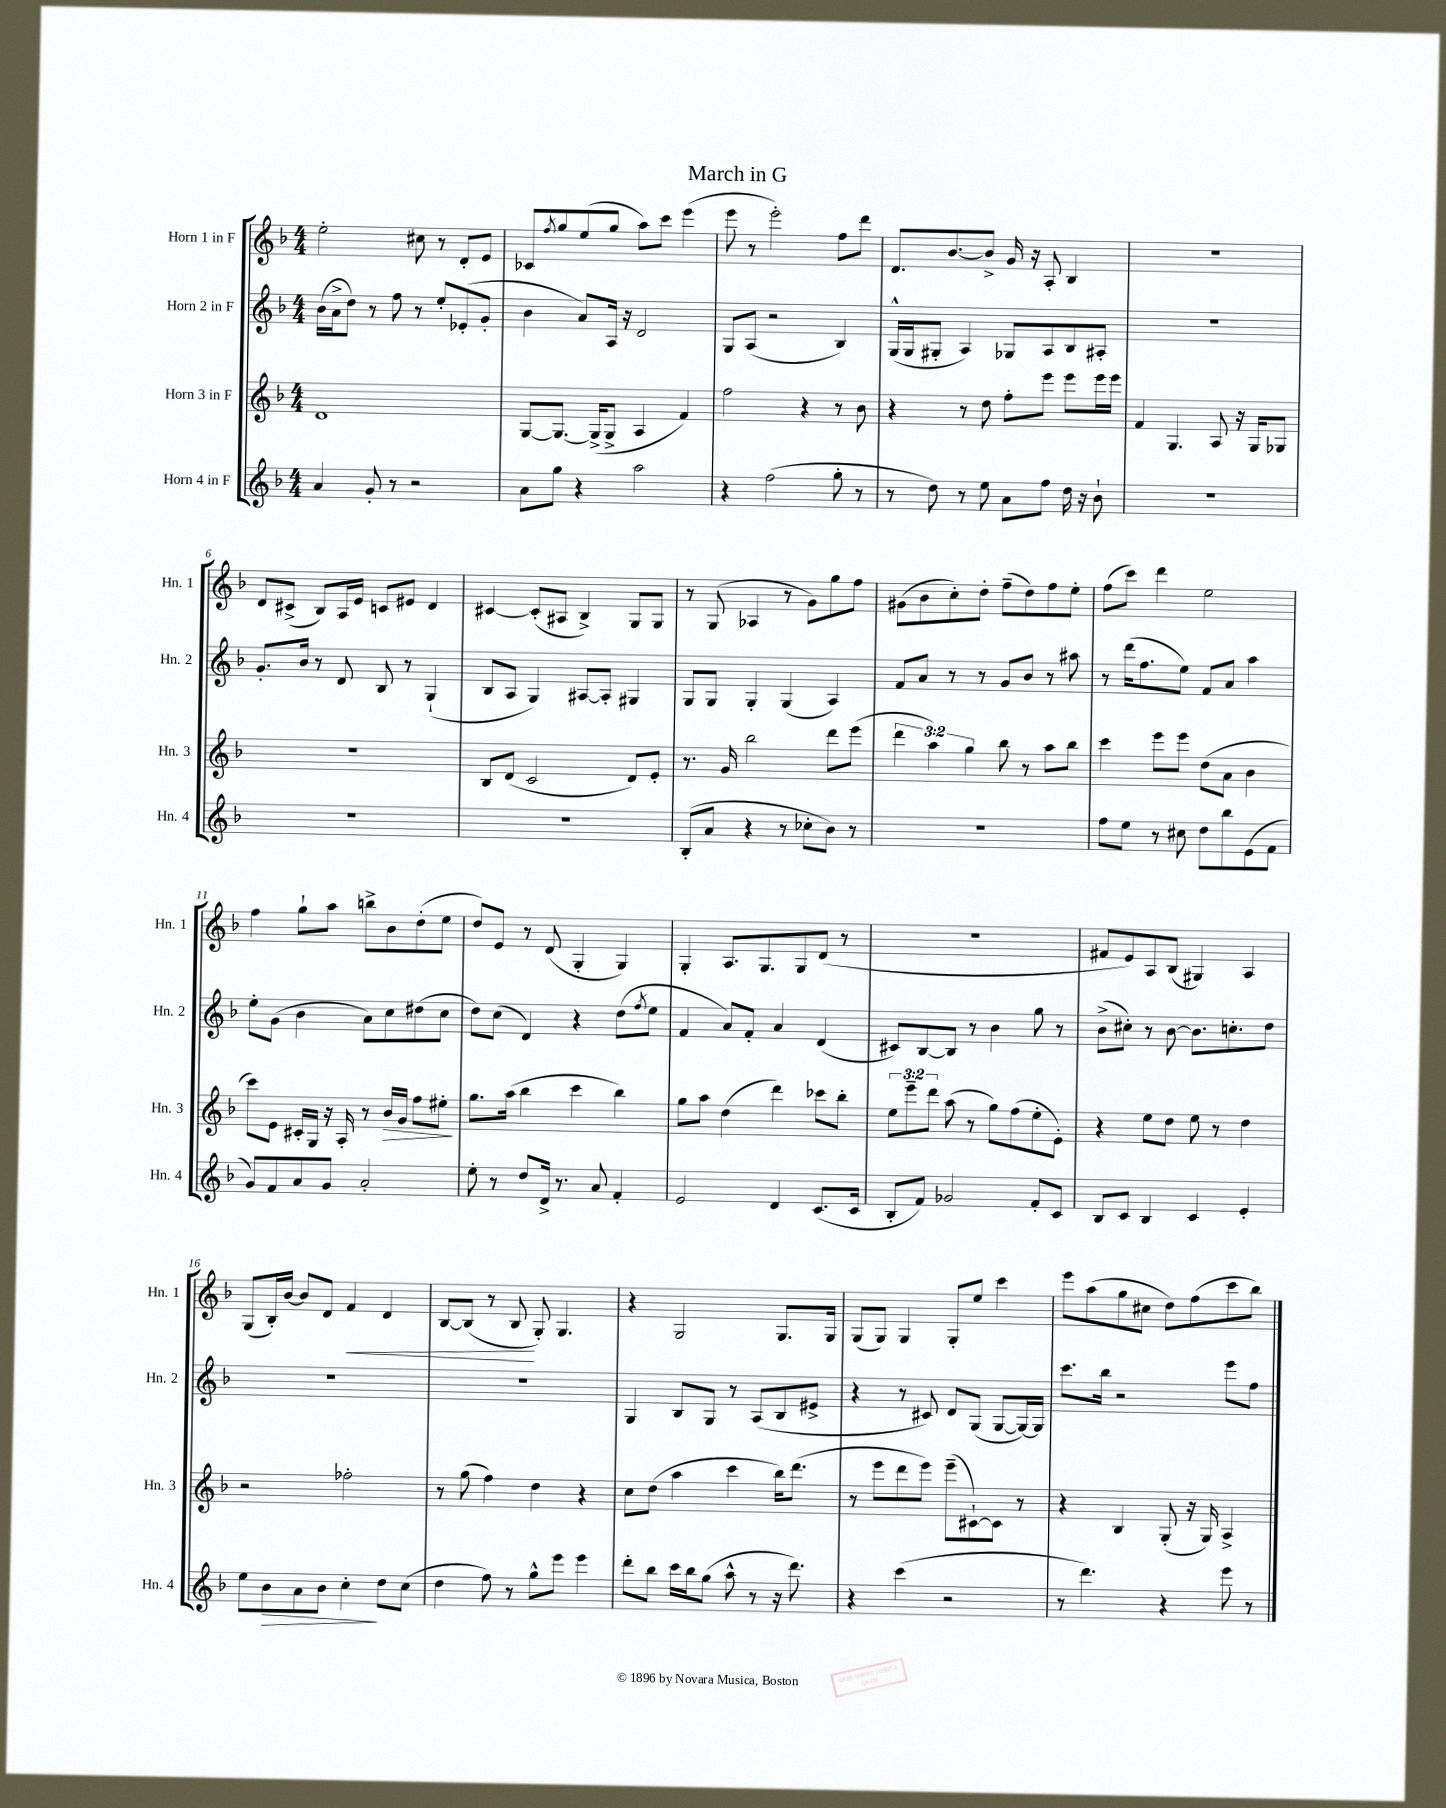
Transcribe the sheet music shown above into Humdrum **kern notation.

**kern	**kern	**kern	**kern
*staff4	*staff3	*staff2	*staff1
*clefG2	*clefG2	*clefG2	*clefG2
*k[b-]	*k[b-]	*k[b-]	*k[b-]
*M4/4	*M4/4	*M4/4	*M4/4
4a	1d	(16b-	2ee'
.	.	16a^	.
.	.	8dd)	.
8g'	.	8r	.
8r	.	8ff	.
2r	.	8r	8cc#
.	.	8ee'	8r
.	.	(8e-'	8d'
.	.	8g'	8e
=	=	=	=
8a	[8G	4b-	8c-
.	.	.	8qff
8gg	8.G_	.	8gg
4r	.	8a)	(8ee
.	(16G^]	.	.
.	8G^	16A	8gg
.	.	16r	.
2aa	4A	2d	8aa)
.	.	.	8ccc
.	4f)	.	(4eee
=	=	=	=
4r	2ff	8G	8eee
.	.	(8A	8r
(2ff	.	2r	2eee')
.	4r	.	.
8gg'	8r	4B-)	8ff
8r	8b-	.	8ddd
=	=	=	=
8r	4r	(16G^^	8.d
.	.	16G	.
8dd)	.	8G#'	.
.	.	.	[8.b-
8r	8r	4A)	.
8ee	8dd	.	8b-^]
8a	8ff'	8G-	16g
.	.	.	16r
8ff	8eee	8A	8A'
16dd	8eee	8B-	4B-
16r	.	.	.
8b-`	16eee	8A#'	.
.	16eee	.	.
=	=	=	=
1r	4f	1r	1r
.	4.G	.	.
.	8A	.	.
.	16r	.	.
.	16G	.	.
.	8G-	.	.
=	=	=	=
1r	1r	8.g'	8d
.	.	.	(8c#^
.	.	16b-	.
.	.	8r	8B-)
.	.	8d	16A
.	.	.	16e
.	.	8B-	8c
.	.	8r	8e#
.	.	(4G`	4d
=	=	=	=
1r	8B-	8B-	[4c#
.	(8d	8A	.
.	2c	4G)	(8c#']
.	.	.	8A#
.	.	[8A#	4B-^)
.	.	8A#']	.
.	8d)	4G#	8G
.	8e'	.	8G
=	=	=	=
(8B-'	8.r	8G	8r
8a	.	8G	(8G
.	16g	.	.
4r	2bb-	4G'	4A-
8r	.	(4G	8r
8cc-'	.	.	8g)
8b-)	8ddd	4A)	8gg
8r	(8eee	.	8ff
=	=	=	=
1r	6ddd	8f	(8g#
.	.	8a	8b-
.	6aa)	.	.
.	.	8r	8cc')
.	6gg	.	.
.	.	8r	8dd'
.	8bb-	8g	(8ff~
.	8r	8b-	8dd)
.	8aa	8r	8ff
.	8bb-	8aa#	8ee'
=	=	=	=
8ff	4ccc	8r	(8ff
8ee	.	(16ddd	8ccc)
.	.	8.ff	.
8r	8eee	.	4ddd
8cc#	8eee	8ee)	.
8dd	(8dd	8f	2ee
8bb-	8a	8a	.
(8e	4b-	4aa	.
8f	.	.	.
=	=	=	=
8g)	8ccc)	8ee'	4ff
8f	8e	(8g	.
8a	16c#'	4b-	8gg`
.	16G	.	.
8g	16r	.	8aa
.	16A'	.	.
2a'	8r	8a)	8bb^
.	16b-	8cc	8b-
.	16g	.	.
.	8ff	(8dd#	(8dd'
.	8ee#'	8cc	8ee
=	=	=	=
8ee'	8.gg	8dd)	8dd)
8r	.	(8cc	8e
.	(16aa	.	.
8dd	4bb-	4d)	8r
16d^	.	.	(8d
8.r	.	.	.
.	4ccc	4r	4G'
8a	.	.	.
4f'	4bb-)	(8dd	4G)
.	.	8qff	.
.	.	8ee	.
=	=	=	=
2e	8gg	4f	4G'
.	8aa	.	.
.	(4dd	8a)	8.A
.	.	8f'	.
.	.	.	8.G
4d	4ddd)	4a	.
.	.	.	8G
(8.c	8ccc-	(4d	(8d
.	8bb-'	.	8r
16c	.	.	.
=	=	=	=
8B-'	12ee	8c#)	1r
.	12eee~	.	.
8f)	.	[8B-	.
.	12ddd	.	.
2g-	(8aa	8B-]	.
.	8r	8r	.
.	8gg)	4b-	.
.	(8ff	.	.
8f'	8ee'	8gg	.
8c	8e')	8r	.
=	=	=	=
8B-	4r	(8b-^	8f#
8c	.	8cc#')	8e)
4B-	8ee	8r	8A
.	8dd	[8b-	(8B-
4c	8ee	8.b-]	4G#)
.	8r	.	.
.	.	8.cc'	.
4e'	4dd	.	4A
.	.	8dd	.
=	=	=	=
8ee	2r	1r	(8G
8b-	.	.	16B-')
.	.	.	[16b-
8a	.	.	8b-]
8b-	.	.	8d
4cc'	2ff-'	.	4f
8dd	.	.	4d
(8cc	.	.	.
=	=	=	=
4dd	8r	1r	[8B-
.	(8gg	.	(8B-]
8ff)	4ff)	.	8r
8r	.	.	8B-
8gg^^	4dd	.	8G')
8eee	.	.	4.G
4eee	4r	.	.
=	=	=	=
8ddd'	8cc	4G	4r
8bb-	(8dd	.	.
16ccc	4aa	8B-	2G
16bb-	.	.	.
(8gg	.	8G	.
8aa^^	4ccc	8r	.
8r	.	(8A	.
16r	16bb-)	8B-	8.G
8.ddd)	(8.ddd	.	.
.	.	8e#^	.
.	.	.	16G
=	=	=	=
4r	8r	4r	(8G
.	8eee	.	8G)
(4ccc	8ddd	8r	4G
.	8eee)	8c#)	.
2r	(8eee~	8d	8G'
.	[8c#`)	(8G	8ee
.	8c#]	[8G	4ccc
.	8r	16G_)	.
.	.	16G]	.
=	=	=	=
8r	4r	8.ccc	8eee
4.ddd)	.	.	(8aa
.	.	16bb-	.
.	4B-	2r	8gg
.	.	.	8cc#
4r	(8G'	.	8dd)
.	16r	.	(8ff
.	16G)	.	.
8eee	4A^	8eee	8ccc
8r	.	8ff	8bb-)
==	==	==	==
*-	*-	*-	*-
